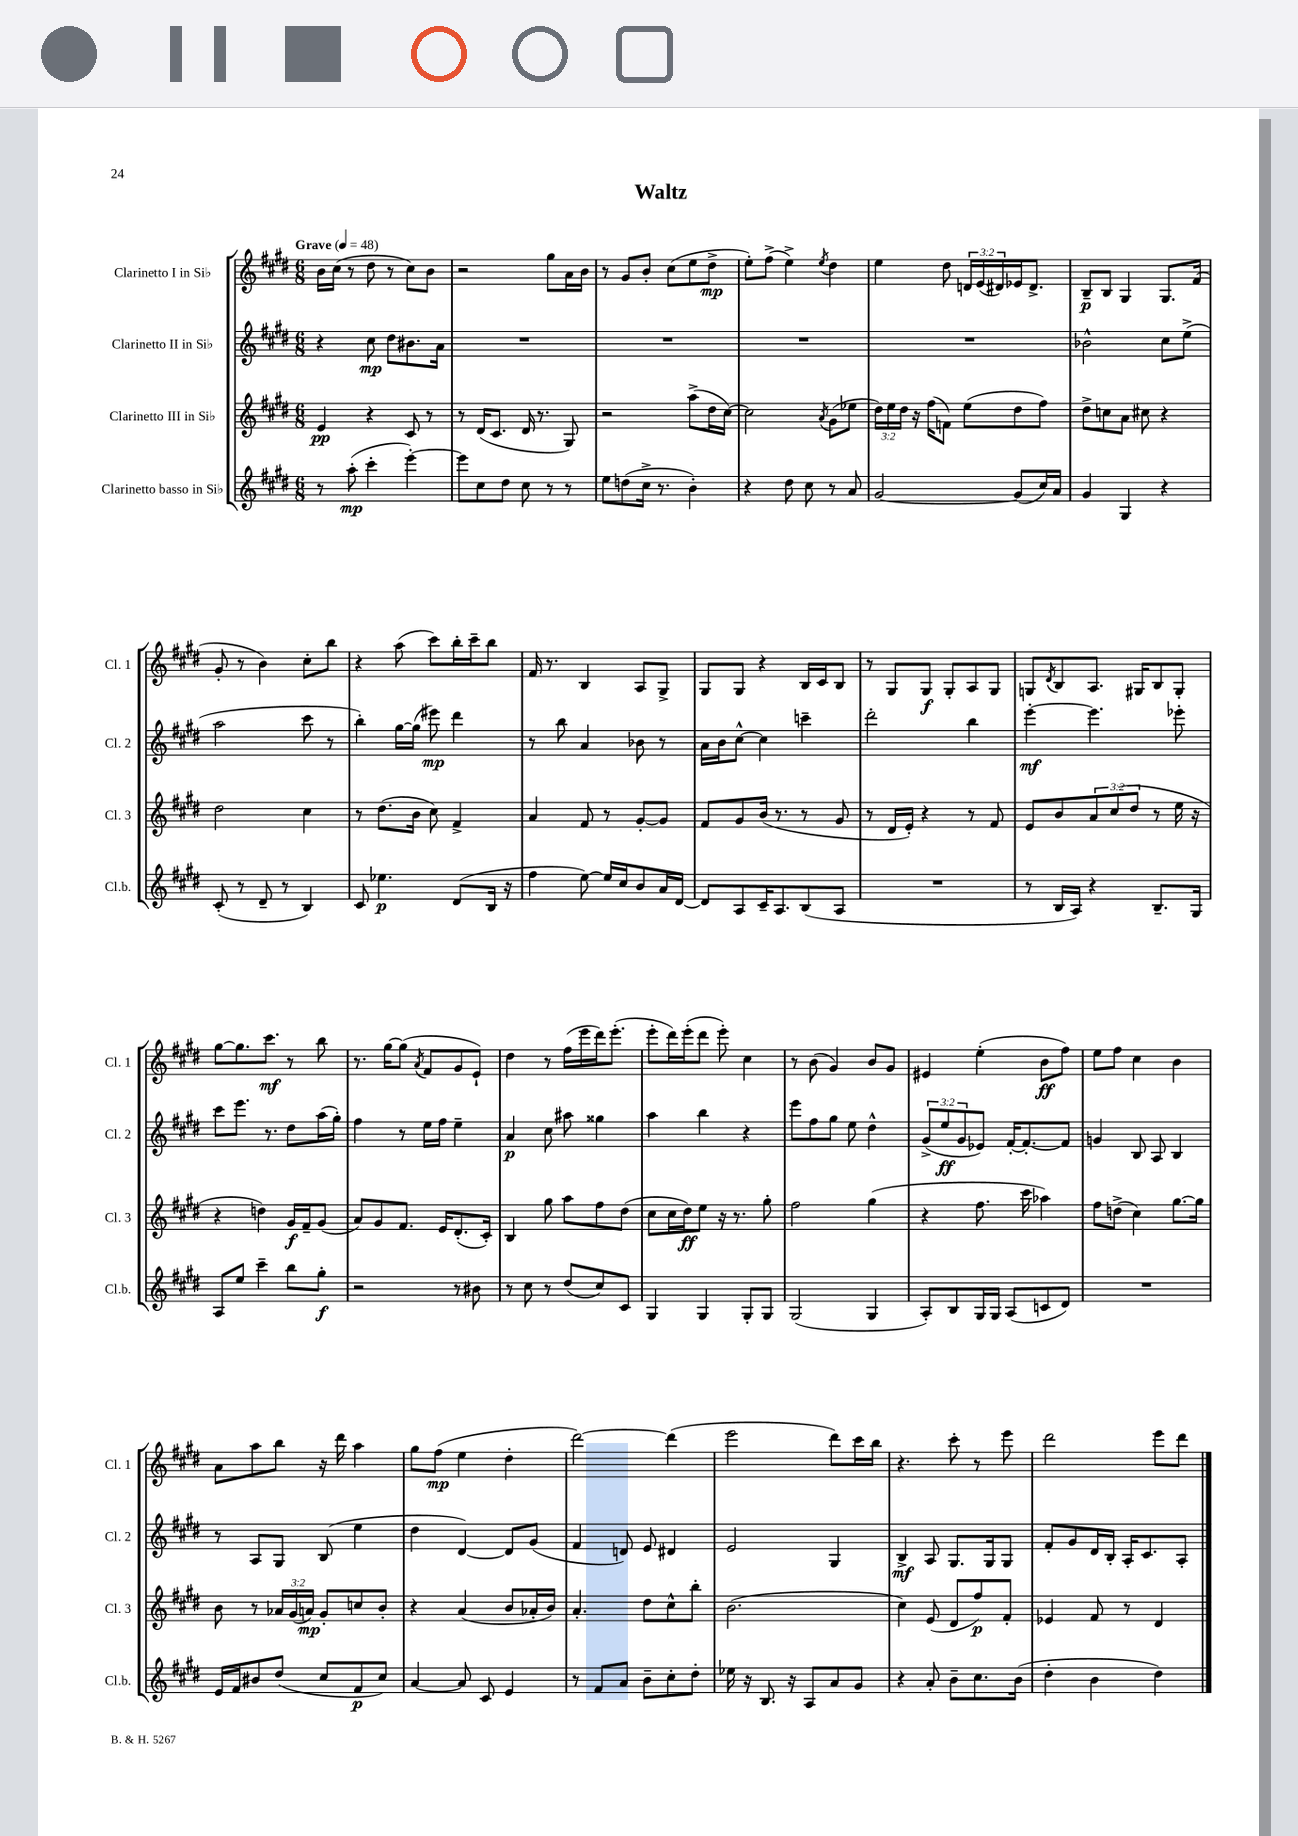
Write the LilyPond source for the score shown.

\header { title = "Waltz" }
<<
\new StaffGroup <<
\new Staff = "s0" \with { instrumentName = "Clarinetto I in Sib" shortInstrumentName = "Cl. 1" } {
    \clef treble \key e \major \numericTimeSignature \time 6/8 \override Staff.TupletNumber.text = #tuplet-number::calc-fraction-text \tempo "Grave" 4 = 48
    b'16 cis''16( r8 dis''8 r8 cis''8) b'8 |
    r2 gis''8 a'16 b'16 |
    r8 gis'8 b'8-. cis''8( e''8 dis''8->\mp |
    e''8-.) fis''8->( e''4->) \acciaccatura { e''8 } dis''4 |
    e''4 dis''8 \tuplet 3/2 { d'16 e'16( dis'16) } ees'16 dis'8.-> |
    b8--\p b8 gis4 gis8. fis'16( |
    gis'8-. r8 b'4) cis''8-. b''8 |
    r4 a''8( cis'''8) b''16-. cis'''16-- b''8 |
    fis'16 r8. b4 a8 gis8-> |
    gis8 gis8 r4 b16 cis'16 b8 |
    r8 gis8 gis8\f gis8-. a8 gis8 |
    g8 \acciaccatura { dis'8 } b8 a8. gis16 b8 gis8-. |
    gis''8~ gis''8. cis'''8.\mf r8 b''8 |
    r8. gis''16~ gis''8( \acciaccatura { a'8 } fis'8 gis'8 e'8-!) |
    dis''4 r8 fis''16( e'''16 dis'''16) e'''8.-.( |
    e'''8-. dis'''16) e'''16-.( dis'''8 e'''8-.) cis''4 |
    r8 b'8( gis'4) b'8 gis'8 |
    eis'4 e''4-.( b'8\ff fis''8) |
    e''8 fis''8 cis''4 b'4 |
    a'8 a''8 b''8 r16 dis'''16 a''4 |
    gis''8 fis''8\mp( e''4 dis''4-. |
    dis'''2~) dis'''4( |
    e'''2 dis'''8) cis'''16 b''16 |
    r4. cis'''8-. r8 e'''8 |
    dis'''2 e'''8 dis'''8 \bar "|." |
}
\new Staff = "s1" \with { instrumentName = "Clarinetto II in Sib" shortInstrumentName = "Cl. 2" } {
    \clef treble \key e \major \numericTimeSignature \time 6/8 \override Staff.TupletNumber.text = #tuplet-number::calc-fraction-text
    r4 cis''8\mp dis''8 bis'8. a'16 |
    R2. |
    R2. |
    R2. |
    R2. |
    bes'2-^ cis''8 e''8->( |
    a''2 cis'''8 r8 |
    b''4-.) gis''16~ gis''16( eis'''8\mp) dis'''4 |
    r8 b''8 a'4 bes'8 r8 |
    a'16 b'16 cis''8~-^ cis''4 c'''4-- |
    dis'''2-. b''4 |
    e'''4~-.\mf e'''4. ees'''8-. |
    cis'''8 e'''8. r8. dis''8 a''16( gis''16-.) |
    fis''4 r8 e''16 fis''16 e''4-- |
    a'4\p cis''8 ais''8 gisis''4 |
    a''4 b''4 r4 |
    e'''8 fis''8 gis''8 e''8 dis''4-^ |
    \tuplet 3/2 { gis'8->( e''8\ff gis'8 } ees'8) fis'16~-. fis'8.~-. fis'8 |
    g'4 b8 a8 b4 |
    r8 a8 gis8 b8( e''4 |
    dis''4 dis'4~) dis'8 gis'8( |
    fis'4 d'8) e'8 dis'4 |
    e'2 gis4 |
    b4->\mf a8 gis8. gis16 gis8 |
    fis'8-. gis'8 dis'16 b16-. a16-. cis'8. a8-. \bar "|." |
}
\new Staff = "s2" \with { instrumentName = "Clarinetto III in Sib" shortInstrumentName = "Cl. 3" } {
    \clef treble \key e \major \numericTimeSignature \time 6/8 \override Staff.TupletNumber.text = #tuplet-number::calc-fraction-text
    e'4\pp r4 cis'8 r8 |
    r8 dis'16( cis'8. dis'16 r8. gis8) |
    r2 a''8->( dis''16 cis''16~) |
    cis''2 \acciaccatura { a'8 } gis'8( ees''8 |
    \tuplet 3/2 { dis''16) e''16 dis''16 } r16 fis''16( f'8) e''8( dis''8 fis''8) |
    dis''8-> c''8 a'8 cis''8 r4 |
    dis''2 cis''4 |
    r8 dis''8.( b'16 cis''8) fis'4-> |
    a'4 fis'8 r8 gis'8~-. gis'8 |
    fis'8 gis'8 b'16( r8. r8 gis'8 |
    r8 dis'16 e'16-.) r4 r8 fis'8 |
    e'8 b'8 \tuplet 3/2 { a'8 cis''8( dis''8 } r8 e''16 r16 |
    r4 d''4) gis'16\f fis'16-- gis'8( |
    a'8) gis'8 fis'8. e'16 dis'8.-.( cis'16-.) |
    b4 gis''8 a''8 fis''8 dis''8( |
    cis''8 cis''16 dis''16\ff) e''8 r16 r8. gis''8-. |
    fis''2 gis''4( |
    r4 fis''8. cis'''16 aes''4) |
    fis''8 d''8->( cis''4) gis''8.~ gis''16 |
    b'8 r8 \tuplet 3/2 { aes'16 gis'16( a'16\mp) } gis'8-. c''8 b'8-. |
    r4 a'4( b'8 aes'16-. b'16) |
    a'4.-. dis''8 cis''8-^ b''8-. |
    b'2.( |
    cis''4) e'8( dis'8 fis''8\p) fis'8-. |
    ees'4 fis'8 r8 dis'4 \bar "|." |
}
\new Staff = "s3" \with { instrumentName = "Clarinetto basso in Sib" shortInstrumentName = "Cl.b." } {
    \clef treble \key e \major \numericTimeSignature \time 6/8
    r8 a''8-.\mp( cis'''4-. e'''4~-.) |
    e'''8 cis''8 dis''8 cis''8 r8 r8 |
    e''8 d''8( cis''16-> r8. b'4-.) |
    r4 dis''8 cis''8 r8 a'8 |
    gis'2~ gis'8( cis''16) a'16 |
    gis'4 gis4 r4 |
    cis'8-.( r8 dis'8-- r8 b4) |
    cis'8 ees''4.\p dis'8( b16 r16 |
    fis''4 e''8~) e''16 cis''16 b'8 a'16 dis'16~ |
    dis'8 a8 cis'16-- a8. b8( a8 |
    R2. |
    r8 b16 a16) r4 b8.-- gis16 |
    a8 e''8 cis'''4-- b''8 gis''8-.\f |
    r2 r8 bis'8 |
    r8 cis''8 r8 dis''8( cis''8) cis'8 |
    gis4 gis4 gis8-. gis8 |
    gis2( gis4 |
    a8-.) b8 gis16 gis16 a8( c'8 dis'8) |
    R2. |
    e'16 fis'16 bis'8 dis''8( cis''8 fis'8\p cis''8) |
    a'4~ a'8 cis'8 e'4 |
    r8 fis'8 a'8 b'8-- cis''8-. dis''8-. |
    ees''16 r16 b8. r16 a8 a'8 gis'8 |
    r4 a'8-. b'8-- cis''8. b'16( |
    dis''4-. b'4 dis''4) \bar "|." |
}
>>
>>
\layout { \context { \Score \remove "Bar_number_engraver" } }
